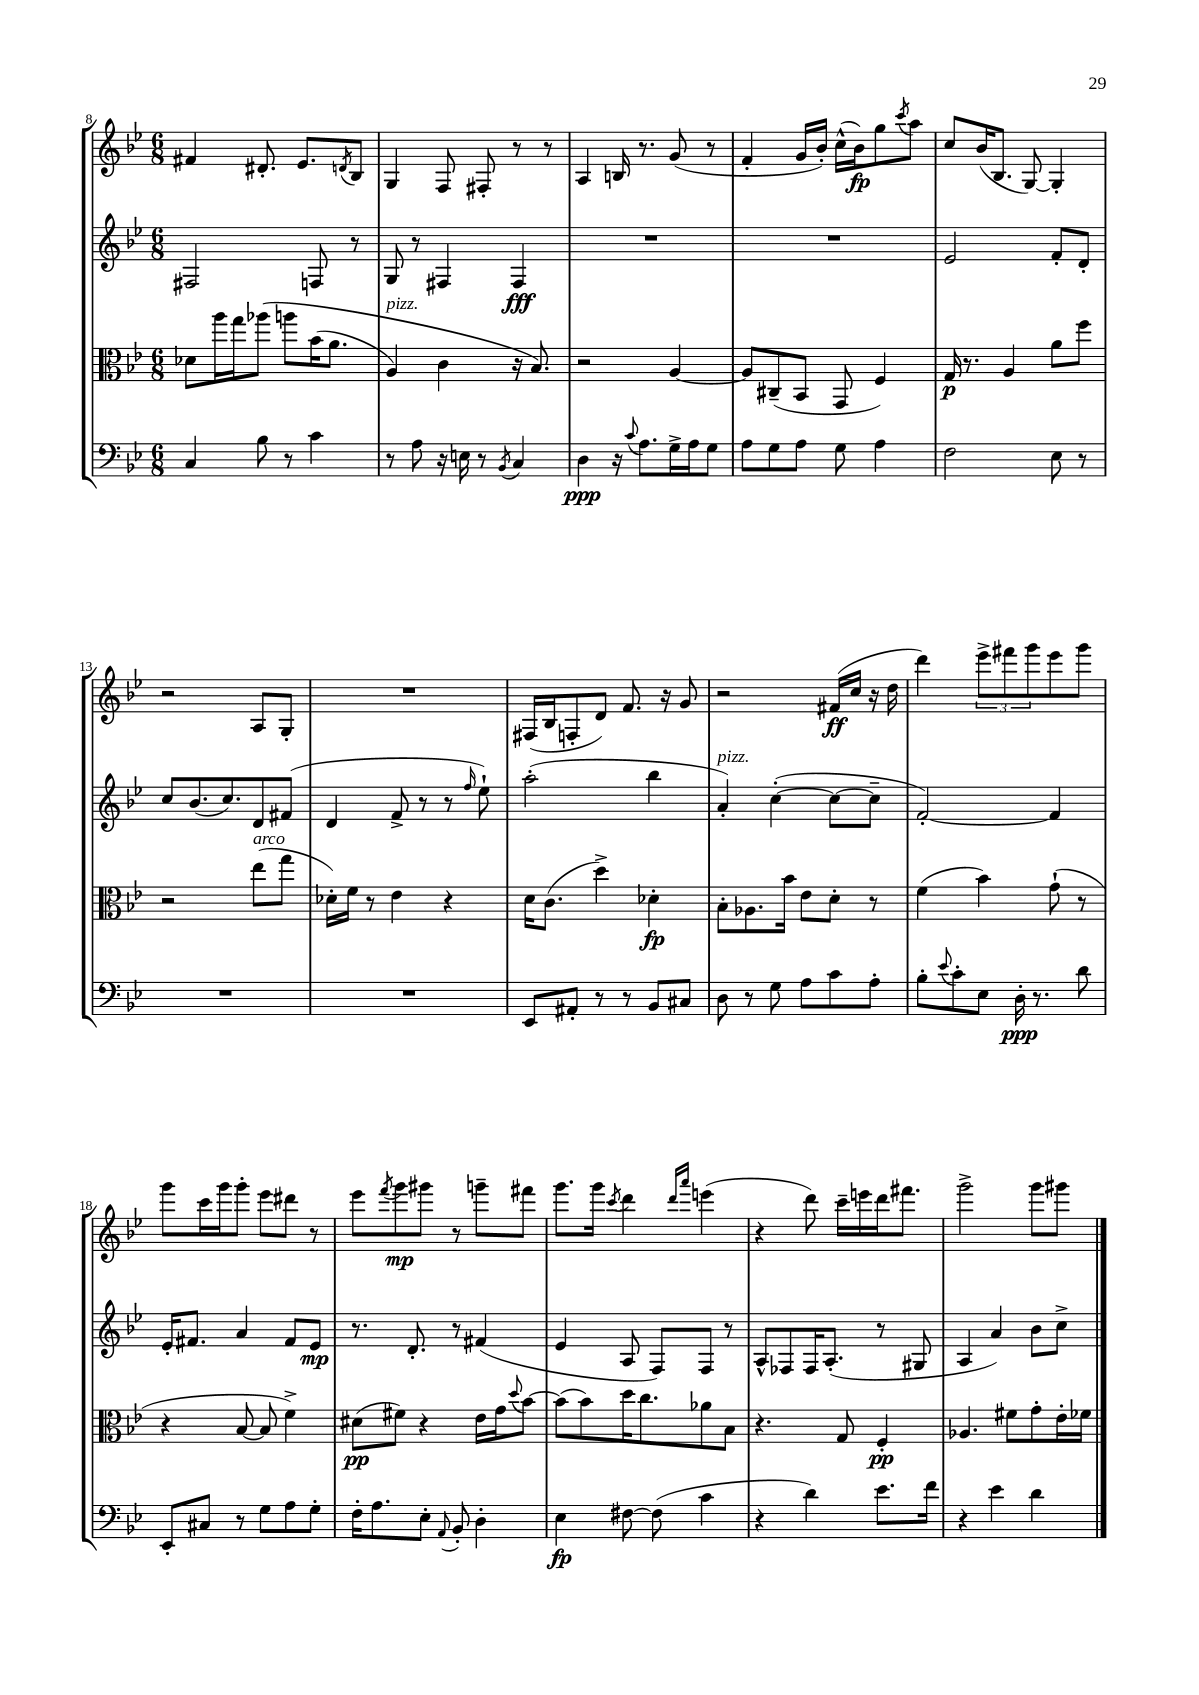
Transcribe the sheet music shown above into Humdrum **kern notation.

**kern	**kern	**kern	**kern
*staff4	*staff3	*staff2	*staff1
*clefF4	*clefC3	*clefG2	*clefG2
*k[b-e-]	*k[b-e-]	*k[b-e-]	*k[b-e-]
*M6/8	*M6/8	*M6/8	*M6/8
4C	8d-	2F#	4f#
.	16aa	.	.
.	16gg	.	.
8B-	&(8aa-	.	8.d#'
8r	8aa	.	.
.	.	.	8.e-
4c	(16b-	8F	.
.	8.a	.	.
.	.	.	8qd
.	.	8r	8B-
=	=	=	=
8r	4A)	8G	4G
8A	.	8r	.
16r	4c	4F#	8F
16E	.	.	.
8r	.	.	8F#'
8qBB-	.	.	.
4C	16r	4F#	8r
.	8.B-&)	.	.
.	.	.	8r
=	=	=	=
4D	2r	2.r	4A
16r	.	.	16B
8qqc	.	.	.
8.A	.	.	8.r
16G^	[4A	.	(8g
16A	.	.	.
8G	.	.	8r
=	=	=	=
8A	8A]	2.r	4f'
8G	(8C#~	.	.
8A	8BB-	.	16g
.	.	.	16b-')
8G	8GG	.	(16cc^^
.	.	.	16b-)
4A	4F)	.	8gg
.	.	.	8qccc
.	.	.	8aa
=	=	=	=
2F	16G	2e-	8cc
.	8.r	.	.
.	.	.	(16b-
.	.	.	8.B-
.	4A	.	.
.	.	.	[8G)
8E-	8a	8f'	4G']
8r	8ff	8d'	.
=	=	=	=
2.r	2r	8cc	2r
.	.	(8.b-	.
.	.	8.cc)	.
.	(8ee-	8d	8A
.	8gg	(8f#	8G'
=	=	=	=
2.r	16d-')	4d	2.r
.	16f	.	.
.	8r	.	.
.	4e-	8f^	.
.	.	8r	.
.	4r	8r	.
.	.	16qqff	.
.	.	8ee-`)	.
=	=	=	=
8EE-	16d	(2aa'	(16F#
.	(8.c	.	16B-
8AA#'	.	.	8F'
8r	4dd^)	.	8d)
8r	.	.	8.f
8BB-	4d-'	4bb-	.
.	.	.	16r
8C#	.	.	8g
=	=	=	=
8D	8B-'	4a')	2r
8r	8.A-	.	.
8G	.	([4cc'	.
.	16b-	.	.
8A	8e-	.	.
8c	8d'	8cc_	(16f#
.	.	.	16cc
8A'	8r	8cc~]	16r
.	.	.	16dd
=	=	=	=
8B-'	(4f	[2f')	4ddd)
8qqe-	.	.	.
8c'	.	.	.
8E-	4b-)	.	12eee-^
.	.	.	12fff#
16D'	.	.	.
.	.	.	12ggg
8.r	.	.	.
.	(8g`	4f]	8eee-
8d	8r	.	8ggg
=	=	=	=
8EE-'	4r	16e-'	8ggg
.	.	8.f#	.
8C#	.	.	16ccc
.	.	.	16ggg
8r	[8B-	4a	8ggg'
8G	8B-]	.	8eee-
8A	4f^)	8f#	8ddd#
8G'	.	8e-	8r
=	=	=	=
16F'	(8d#	8.r	8eee-
8.A	.	.	.
.	.	.	8qfff
.	8f#)	.	8ggg
.	.	8.d'	.
8E-'	4r	.	8ggg#
8qqAA	.	.	.
8BB-'	.	8r	8r
4D'	16e-	(4f#	8ggg~
.	16g	.	.
.	8qqdd	.	.
.	[8b-	.	8fff#
=	=	=	=
4E-	(8b-]	4e-	8.ggg
.	8b-)	.	.
.	.	.	16ggg
.	.	.	8qccc
[8F#	16dd	8A	4ddd
.	8.cc	.	.
(8F#]	.	8F)	.
.	.	.	16qqddd
.	.	.	16qqaaa
4c	8a-	8F	(4eee
.	8B-	8r	.
=	=	=	=
4r	4.r	8A^^	4r
.	.	8F-	.
4d)	.	16F-	8ddd)
.	.	(8.A'	.
.	8G	.	16ccc~
.	.	.	16eee
8.e-	4F'	8r	16ddd
.	.	.	8.fff#
.	.	8G#	.
16f	.	.	.
=	=	=	=
4r	4.A-	4A	2ggg^
4e-	.	4a)	.
.	8f#	.	.
4d	8g'	8b-	8ggg
.	16e-'	8cc^	8ggg#
.	16f-	.	.
==	==	==	==
*-	*-	*-	*-
